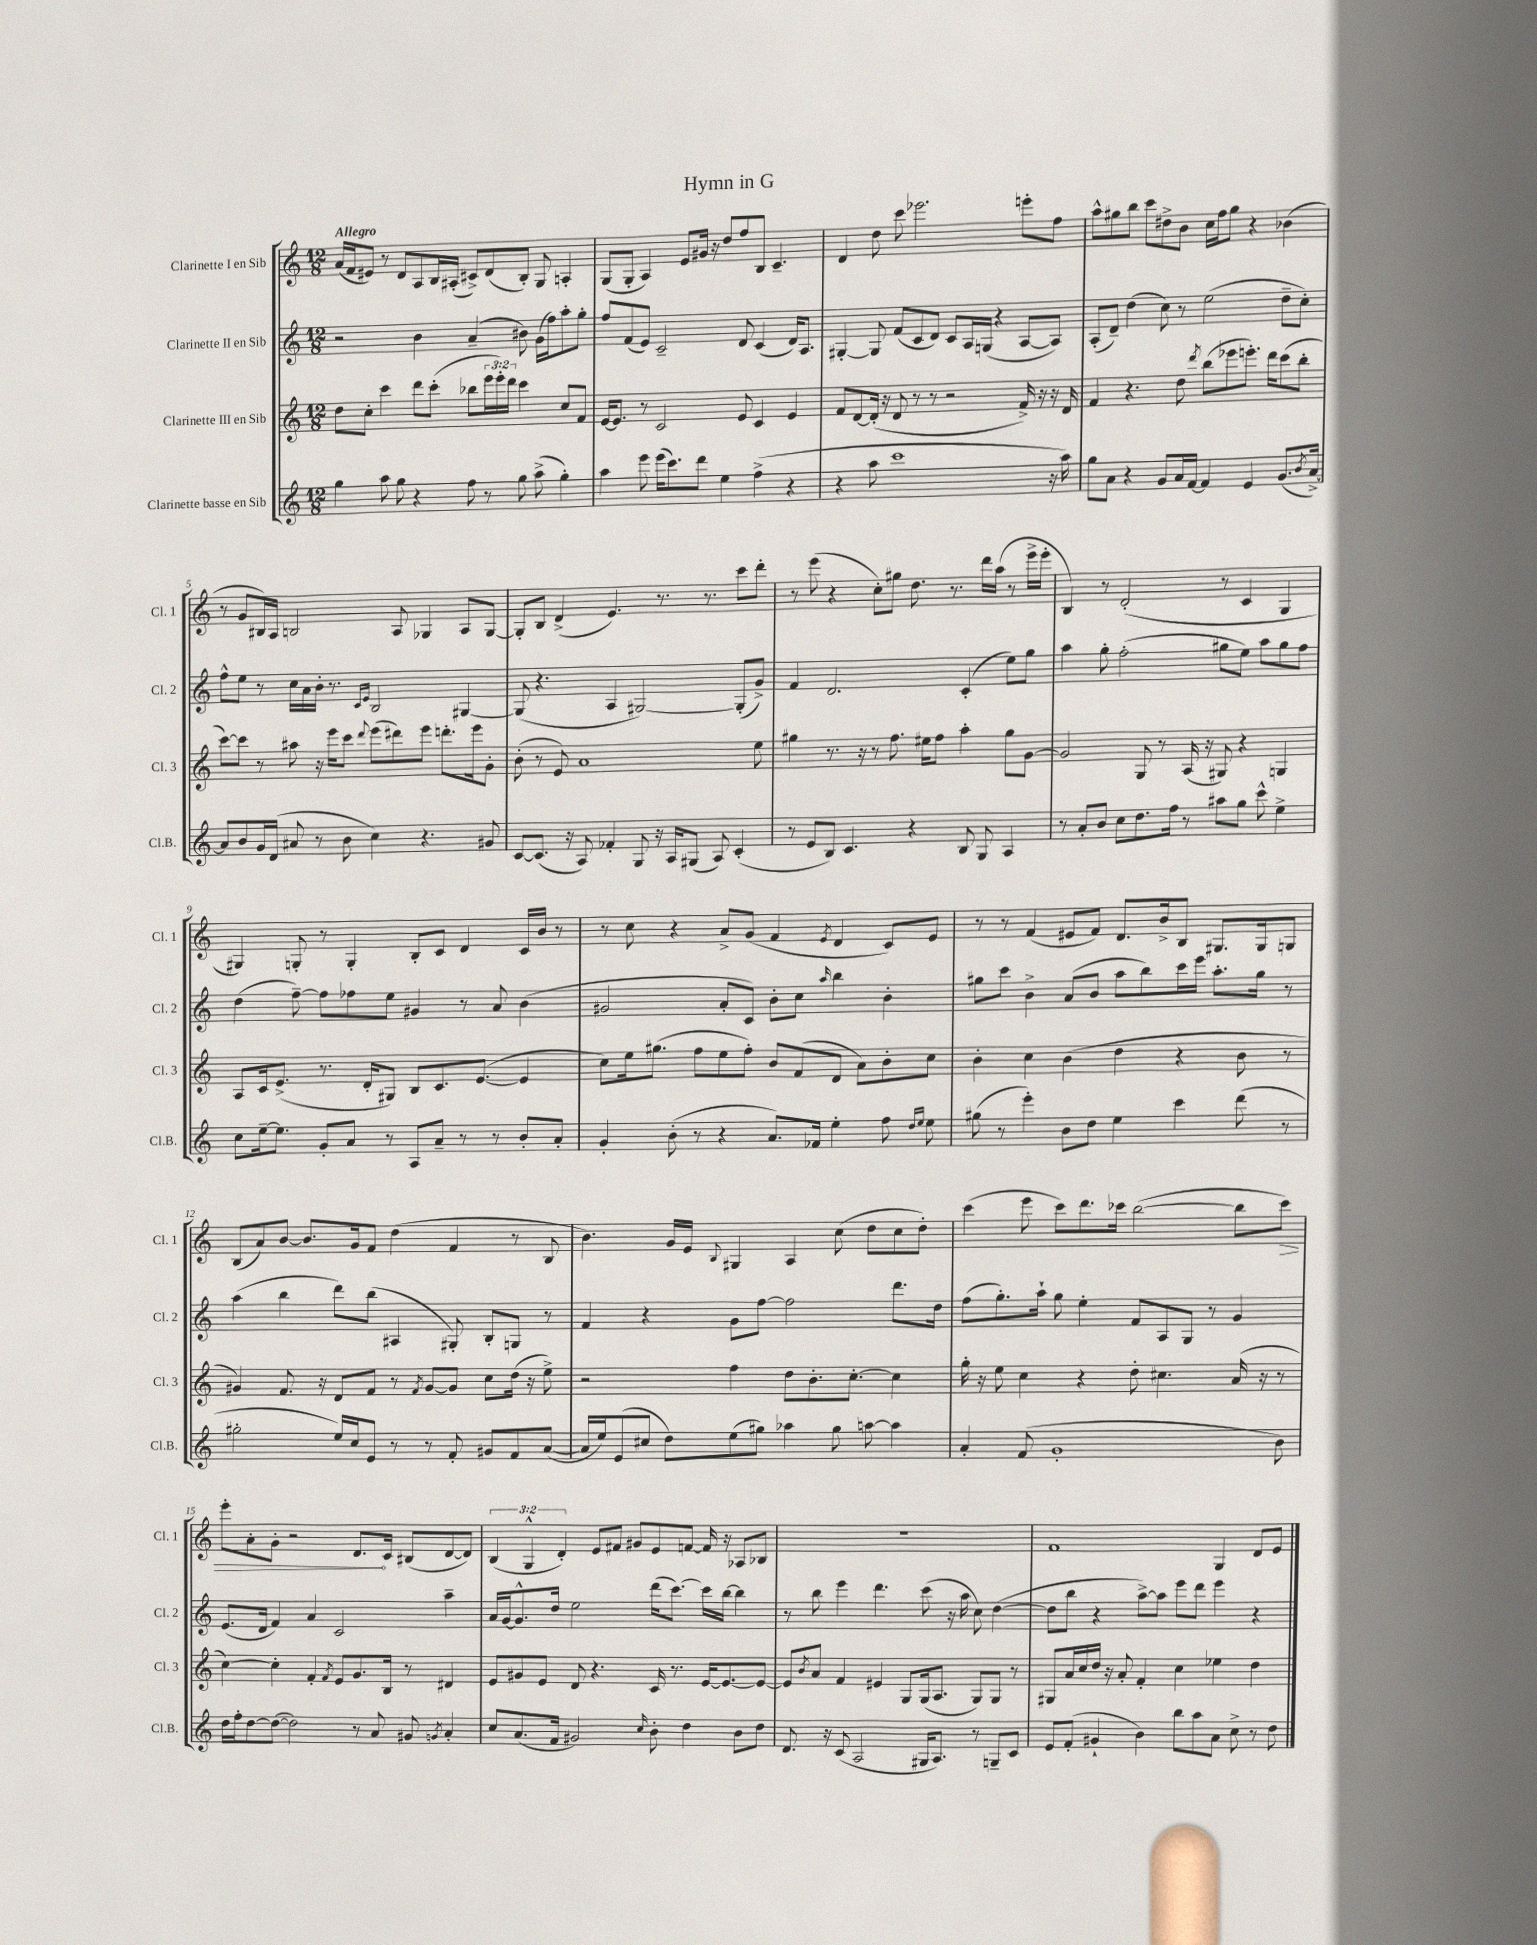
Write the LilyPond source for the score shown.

\header { title = "Hymn in G" }
<<
\new StaffGroup <<
\new Staff = "s0" \with { instrumentName = "Clarinette I en Sib" shortInstrumentName = "Cl. 1" } {
    \clef treble \key c \major \numericTimeSignature \time 12/8 \override Staff.TupletNumber.text = #tuplet-number::calc-fraction-text \tempo "Allegro"
    a'16( f'16 eis'8) r8 d'8 a8 b16 ais16-.( cis'8->) d'8( b8-.) g8 a4-. |
    g8( g8-. a4) e'8 gis'16 r16 d''8 f''8 b8 c'4.-- |
    d'4 d''8 c'''8 ees'''2. e'''8-. f''8 |
    a''8-^ gis''8 b''8 c'''8 dis''8-> b'8 c''16 f''16 gis''8 r4 bes'4( |
    r8 g'8 bis16) a16 b2 a8 ges4 a8 ges8~ |
    ges8-. b8 d'4->( e'4.) r8. r8. c'''8 d'''8-. |
    r8 e'''8( r4 c''8-.) gis''8 d''8. r8. d'''16 a''16( r8 e'''16-> e'''16-. |
    b4) r8 d'2-.( r8 c'4 g4 |
    gis4) g8-. r8 g4-. b8-. c'8 d'4 c'16 b'16 r8 |
    r8 c''8 r4 a'8-> g'8( f'4 \acciaccatura { e'8 } d'4 c'8) e'8 |
    r8 r8 f'4( eis'8 f'8) d'8. b'16-> b8 gis8. gis16 g8 |
    b8( a'8) b'8~ b'8. g'16 f'8 d''4( f'4 r8 b8 |
    b'4.) g'16 e'16 \appoggiatura { b8 } gis4 a4 c''8( d''8 c''8 d''8-.) |
    c'''4( e'''8 c'''8) d'''8. ces'''16 b''2~( b''8 \once \override Hairpin.circled-tip = ##t ces'''8\>) |
    e'''8-. a'8-. g'8-. r2 d'8.\! c'16 bis8( d'8~ d'8) |
    \tuplet 3/2 { b4( g4-^ d'4-.) } e'8 fis'8 gis'8 e'8 f'8~ f'16 r16 aes8 bes8 |
    R1. |
    f'1 g4 d'8 e'8 \bar "|." |
}
\new Staff = "s1" \with { instrumentName = "Clarinette II en Sib" shortInstrumentName = "Cl. 2" } {
    \clef treble \key c \major \numericTimeSignature \time 12/8
    r2 b'4 a'4--( bis'8) g'16( f''16) a''8-. g''8-. |
    f''8 f'8( e'8) c'2-- d'8 c'4( d'16) a8. |
    gis4~-. gis8 f'8( c'8 d'8) c'8 a16 g16( r4 a8~ a8) |
    a8-.( d'8--) d''4( c''8) r8 e''2( d''8-- c''8-.) |
    f''8-^ e''8 r8 c''16 a'16 b'16-. r8. \grace { c'16 e'16 } b2 gis4~ |
    gis8( r4. a4 gis2~) gis8-.( g'8->) |
    f'4 d'2. c'4-.( e''8) g''8 |
    a''4 g''8-. f''2-.( gis''8 e''8) a''8 gis''8 f''8 |
    d''4( f''8~--) f''8 fes''8 e''8 gis'4 r8 a'8 b'4( |
    gis'2 a'8-. c'8) b'8-. c''8 \grace { a''16 } b''4 b'4-. |
    gis''8 c'''8 b'4-> a'8( b'8 a''8 b''8) c'''16 e'''16 a''8.-. gis''16 r8 |
    a''4( b''4 d'''8) b''8( ais4 gis8-.) b8-. g8 r8 |
    f'4 r4 g'8 f''8~ f''2 d'''8. d''16 |
    f''8( g''8.-.) a''16-! g''8 e''4-. f'8 a8 g8 r8 g'4 |
    e'8.( d'16 f'4) a'4 c'2 a''4-- |
    a'16 g'16~ g'8.-^ d''16 e''2 d'''16( c'''8.~) c'''16 b''16~ b''4 |
    r8 b''8 e'''4 d'''4. c'''8( r16 a''16 c''8) d''4~( |
    d''8 b''8 r4 a''8~->) a''8 e'''8 d'''8 e'''4 r4 \bar "|." |
}
\new Staff = "s2" \with { instrumentName = "Clarinette III en Sib" shortInstrumentName = "Cl. 3" } {
    \clef treble \key c \major \numericTimeSignature \time 12/8 \override Staff.TupletNumber.text = #tuplet-number::calc-fraction-text
    d''8 c''8-. c'''4 d'''8 c'''8-.( bes''8 \tuplet 3/2 { e'''16 e'''16-.) d'''16 } c'''4 c''8 f'8 |
    e'16~ e'8. r8 c'2 e'8 c'4 e'4 |
    f'8 d'8~ d'16-.( r16 d'8 r8 r8 r2 f'16->) r16 r16 d'16 |
    f'4 r4. d''8 \acciaccatura { d'''8 } b''8( ees'''8 e'''8.-.) d'''16 c'''8( b''8-. |
    c'''8~) c'''8 r8 ais''8 r16 e'''16 c'''8 \appoggiatura { d'''8 } e'''8( dis'''8) e'''8 d'''8.-. e'''16 g'8-. |
    b'8-.( r8 e'8) a'1 e''8 |
    gis''4 r8. r16 r8 f''8. eis''16 f''8 a''4-. gis''8 g'8~ |
    g'2 g8 r8 a16( r16 gis8) r4 g4 |
    a8 c'16 e'8.->( r8. d'16-. gis8) b8 c'8. e'8.~( e'4 |
    c''8) e''16 gis''8.( f''8 e''8 f''8-.) b'8 f'8( d'8 a'8) b'8-. c''8 |
    b'4-. c''4 b'4( d''4 r4 b'8 r8 |
    gis'4) f'8. r16 d'8 f'8 r8 \acciaccatura { f'8 } gis'8~ gis'8 c''8 d''16( r16 e''8->) |
    r2 f''4 d''8 b'8.-. c''8.~-. c''4 |
    g''16-. r16 e''8 c''4 r4 d''8-. cis''4. a'16( r16 r8 |
    c''4~) c''4-. f'4-. \acciaccatura { f'8 } e'8 g'8. b16 r8 dis'4 |
    e'8 gis'8 e'8 d'8 r4. c'16 r8. e'16~ e'8.~ e'8~ |
    e'8 \acciaccatura { b'8 } a'8 f'4 eis'4 g8 g16( a8. g8) g8 r8 |
    gis8 a'16 c''16 d''16 r16 a'8-. f'4-. c''4 ees''4 d''4 \bar "|." |
}
\new Staff = "s3" \with { instrumentName = "Clarinette basse en Sib" shortInstrumentName = "Cl.B." } {
    \clef treble \key c \major \numericTimeSignature \time 12/8
    g''4 a''8 g''8 r4 f''8 r8 g''8 a''8->( g''4-.) |
    a''4 e'''8 e'''16( c'''8.) d'''8 e''4 f''4->( r4 |
    r4 a''8 c'''1 r16 a''16) |
    g''8 a'8 r4 g'8 a'16 f'16~ f'4 e'4 g'8.( \acciaccatura { b'8 } a'16~->) |
    a'8 b'8 g'16 d'16( ais'8 r8 b'8 c''4) r4. gis'8 |
    c'8~ c'8.( r16 a8) fes'4-. g8 r16 a16 gis8( a8) c'4-.( |
    r8 e'8 b8) c'4. r4 b8 g8 a4 |
    r8 a'8-. b'8 c''8 d''8. f''16 r8 ais''8 g''8 c'''8-^ e''4-> |
    c''8 e''16~-- e''8. g'8-. a'8 r8 a8 a'8-- r8 r8 b'8-. a'8-. |
    g'4-. b'8-.( r8 r4 a'8.) fes'16 e''4-. f''8 \grace { d''16 e''16 } e''8 |
    gis''8( r8 e'''4-.) b'8 d''8 e''4 c'''4 d'''8( r8 |
    gis''2-. e''16) c''16 e'8 r8 r8 f'8-. gis'8 f'8 a'8~( |
    a'16 e''16) e'8( cis''8 d''8) e''8( gis''8) aes''4 gis''8 a''8~ a''4 |
    a'4-. f'8( g'1-. b'8) |
    d''16 f''16-. d''8~ d''8~( d''2) r8 a'8 gis'8 \acciaccatura { g'8 } a'4-. |
    c''8 a'8.( f'16 gis'2) \grace { c''16 } b'8-. d''4 b'8 d''8 |
    d'8. r16 c'8( a2 gis16 a8.) r8 g8-- c'8 |
    e'8 f'8-.( gis'4-! b'4) b''8 a''8 a'8 c''8-> r8 d''8 \bar "|." |
}
>>
>>
